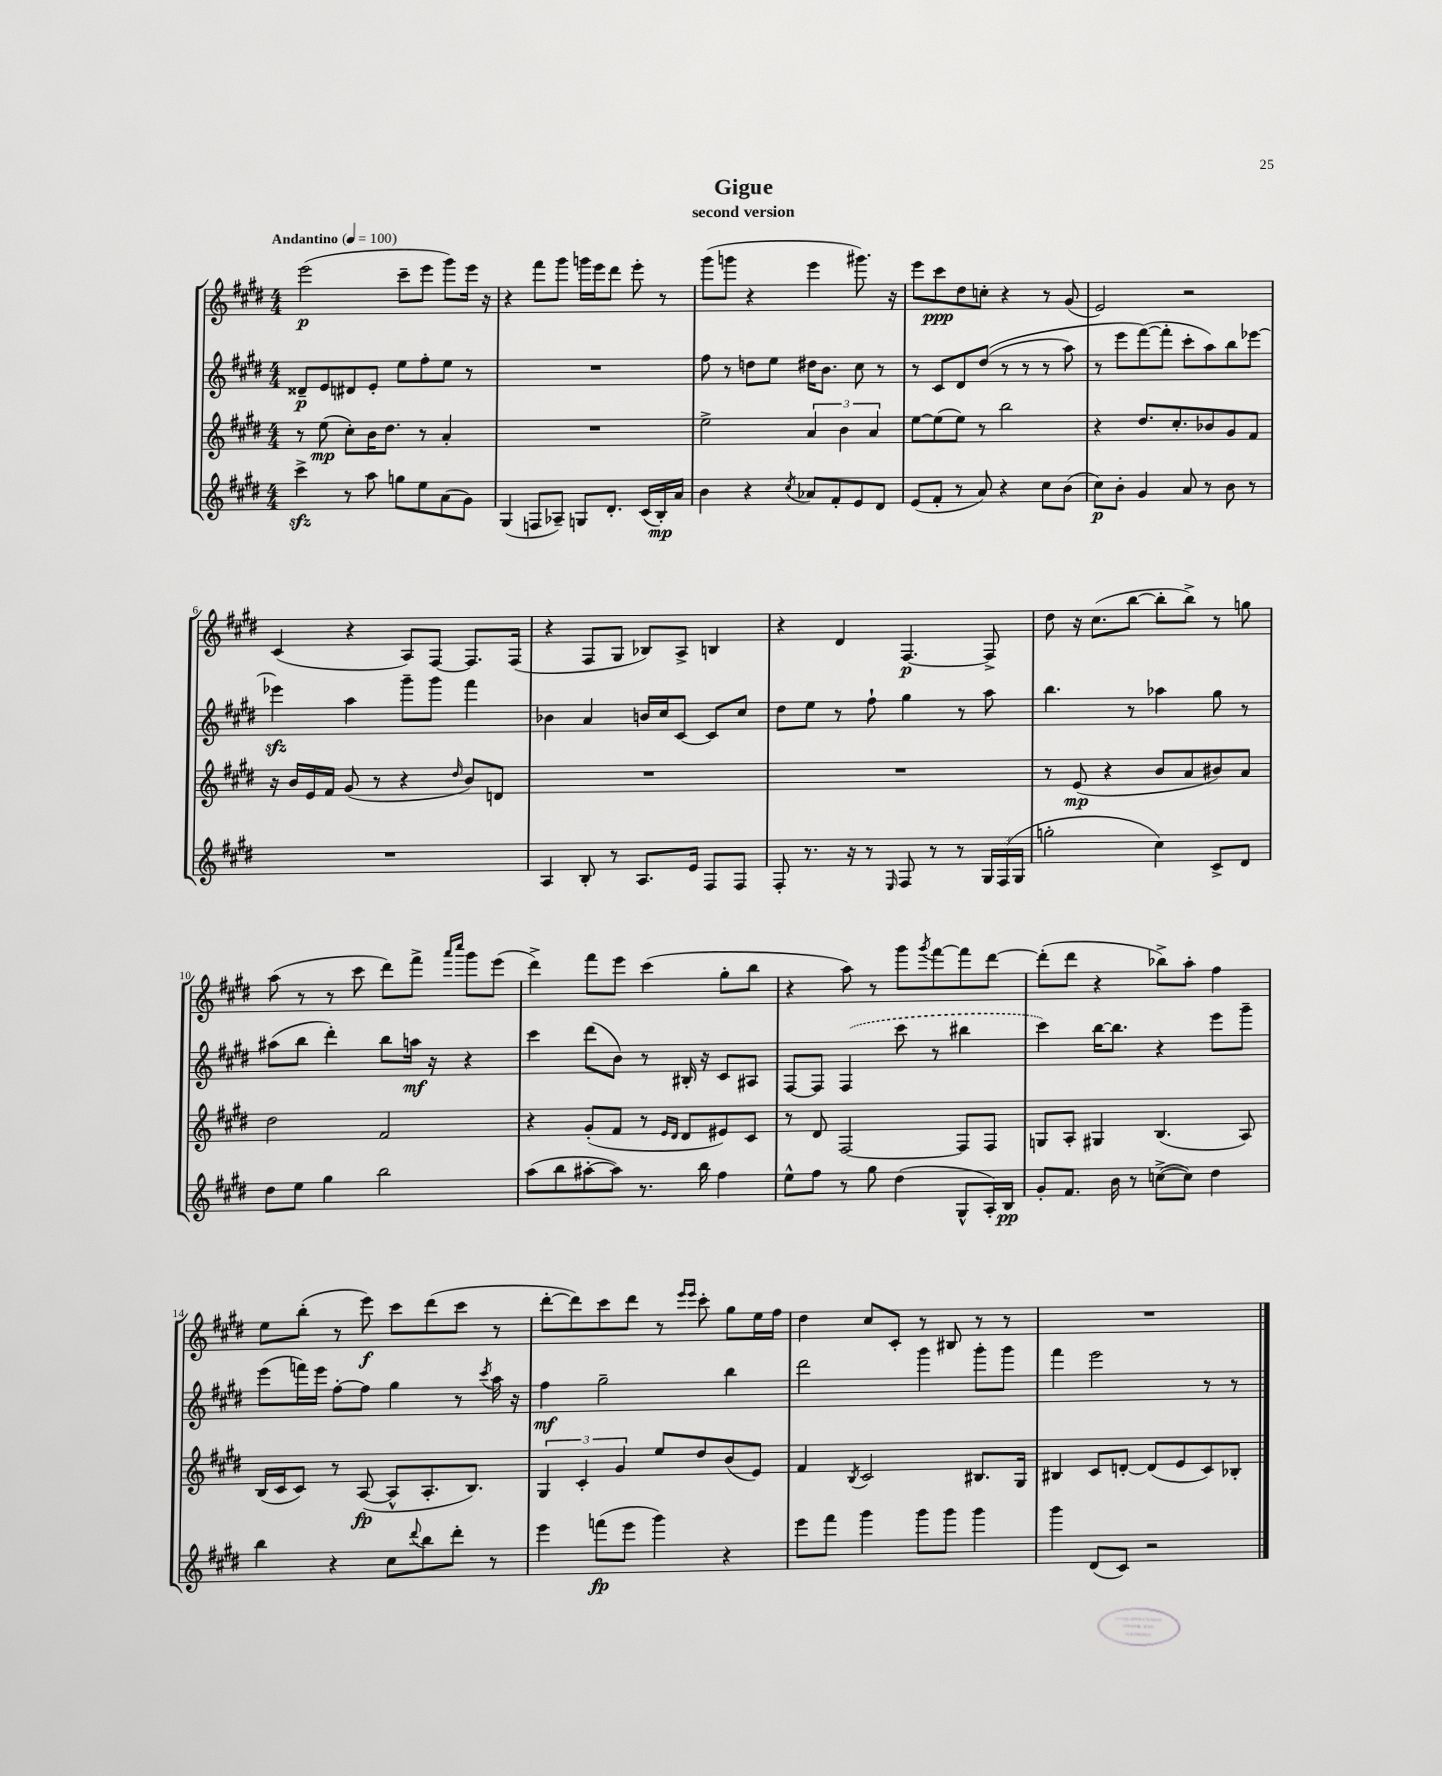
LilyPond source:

\header { title = "Gigue" subtitle = "second version" }
<<
\new StaffGroup <<
\new Staff = "s0" {
    \clef treble \key e \major \numericTimeSignature \time 4/4 \tempo "Andantino" 4 = 100
    e'''2\p( cis'''8-- e'''8 gis'''8) e'''16 r16 |
    r4 fis'''8 gis'''8 g'''16 e'''16 dis'''8 e'''8-. r8 |
    gis'''8( g'''8 r4 e'''4 gis'''8.) r16 |
    e'''8 cis'''8\ppp dis''8 c''8-. r4 r8 gis'8( |
    e'2) r2 |
    cis'4( r4 a8) fis8~ fis8. fis16( |
    r4 fis8 gis8 bes8) a8-> b4 |
    r4 dis'4 fis4.~\p fis8-> |
    dis''8 r16 cis''8.( b''8~ b''8-. b''8->) r8 g''8 |
    a''8( r8 r8 cis'''8 dis'''8) fis'''8-> \grace { a'''16 cis''''16 } gis'''8 e'''8( |
    dis'''4->) fis'''8 e'''8 cis'''4( gis''8-. b''8 |
    r4 a''8) r8 gis'''8 \acciaccatura { gis'''8 } fis'''8~ fis'''8 dis'''8~ |
    dis'''8-.( dis'''8 r4 bes''8->) a''8-. fis''4 |
    e''8 b''8-.( r8 e'''8\f) cis'''8 dis'''8( cis'''8 r8 |
    dis'''8~-. dis'''8) cis'''8 dis'''8 r8 \grace { e'''16 e'''16 } cis'''8-. gis''8 e''16 fis''16 |
    dis''4 cis''8 cis'8-. r8 bis8 r8 r8 |
    R1 \bar "|." |
}
\new Staff = "s1" {
    \clef treble \key e \major \numericTimeSignature \time 4/4
    disis'8--\p e'8 dis'8 e'8-. e''8 fis''8-. e''8 r8 |
    R1 |
    fis''8 r8 d''8 e''8 dis''16 b'8. cis''8 r8 |
    r8 cis'8 dis'8 dis''8(\( r8 r8 r8 a''8) |
    r8 e'''8 fis'''8~(\) fis'''8-. cis'''8-. a''8) b''8 ees'''8~ |
    ees'''4\sfz a''4 gis'''8-- gis'''8 fis'''4 |
    bes'4 a'4 b'16 cis''16 cis'8~ cis'8 cis''8 |
    dis''8 e''8 r8 fis''8-! gis''4 r8 a''8 |
    b''4. r8 aes''4 gis''8 r8 |
    ais''8( b''8 dis'''4-.) b''8 a''16\mf r16 r4 |
    cis'''4 dis'''8( b'8) r8 bis16-. r16 cis'8 ais8 |
    fis8~ fis8 \once \slurDashed fis4( cis'''8 r8 bis''4 |
    cis'''4) b''16~ b''8. r4 e'''8 gis'''8-- |
    e'''8( f'''16) e'''16 fis''8~-. fis''8 gis''4 r8 \acciaccatura { cis'''8 } a''16 r16 |
    fis''4\mf gis''2-- b''4 |
    dis'''2 gis'''4 gis'''8-. gis'''8 |
    fis'''4 e'''2 r8 r8 \bar "|." |
}
\new Staff = "s2" {
    \clef treble \key e \major \numericTimeSignature \time 4/4
    r8 e''8\mp( cis''8-.) b'16 dis''8. r8 a'4-. |
    R1 |
    e''2-> \tuplet 3/2 { a'4 b'4 a'4 } |
    e''8~ e''8( e''8) r8 b''2 |
    r4 dis''8. cis''8.-. bes'8 gis'8 fis'8 |
    r16 b'16 e'16 fis'16 gis'8( r8 r4 \grace { dis''16 } b'8) d'8 |
    R1 |
    R1 |
    r8 e'8\mp( r4 b'8 a'8 bis'8) a'8 |
    dis''2 fis'2 |
    r4 gis'8-.( fis'8 r8 \grace { e'16 dis'16 } dis'8 eis'8) cis'8 |
    r8 dis'8 fis2~ fis8 fis8 |
    g8 a8-. gis4 b4.( a8) |
    b16( cis'16 cis'8) r8 a8~\fp( a8-^ a8.-. b8.) |
    \tuplet 3/2 { gis4 cis'4-. gis'4 } e''8 dis''8 b'8( e'8) |
    fis'4 \acciaccatura { b8 } cis'2 bis8. gis16 |
    bis4 cis'8 d'8~-. d'8( e'8 cis'8) bes8-. \bar "|." |
}
\new Staff = "s3" {
    \clef treble \key e \major \numericTimeSignature \time 4/4
    cis'''4->\sfz r8 a''8 g''8 e''8 a'8( gis'8) |
    gis4( f8 aes8--) g8 dis'8.-. cis'16( b16-.\mp) a'16 |
    b'4 r4 \acciaccatura { cis''8 } aes'8 fis'8-. e'8 dis'8 |
    e'8( fis'8-. r8 a'8) r4 cis''8 b'8( |
    cis''8\p) b'8-. gis'4 a'8 r8 b'8 r8 |
    R1 |
    a4 b8-. r8 a8. e'16 fis8 fis8 |
    fis8-. r8. r16 r8 \grace { e16 } fis8 r8 r8 \tuplet 3/2 { gis16 fis16( gis16 } |
    g''2-. cis''4) cis'8-> dis'8 |
    dis''8 e''8 gis''4 b''2 |
    a''8( b''8 ais''8~-. ais''8) r8. b''16 fis''4 |
    e''8-^ fis''8 r8 gis''8 dis''4( gis8-^ a16-.) b16\pp |
    gis'8-. fis'8. b'16 r8 c''8~->( c''8) dis''4 |
    b''4 r4 cis''8 \appoggiatura { dis'''8 } b''8 dis'''8-. r8 |
    e'''4 f'''8\fp( e'''8 gis'''4) r4 |
    e'''8 fis'''8 gis'''4 gis'''8 gis'''8 gis'''4 |
    gis'''4 dis'8( cis'8) r2 \bar "|." |
}
>>
>>
